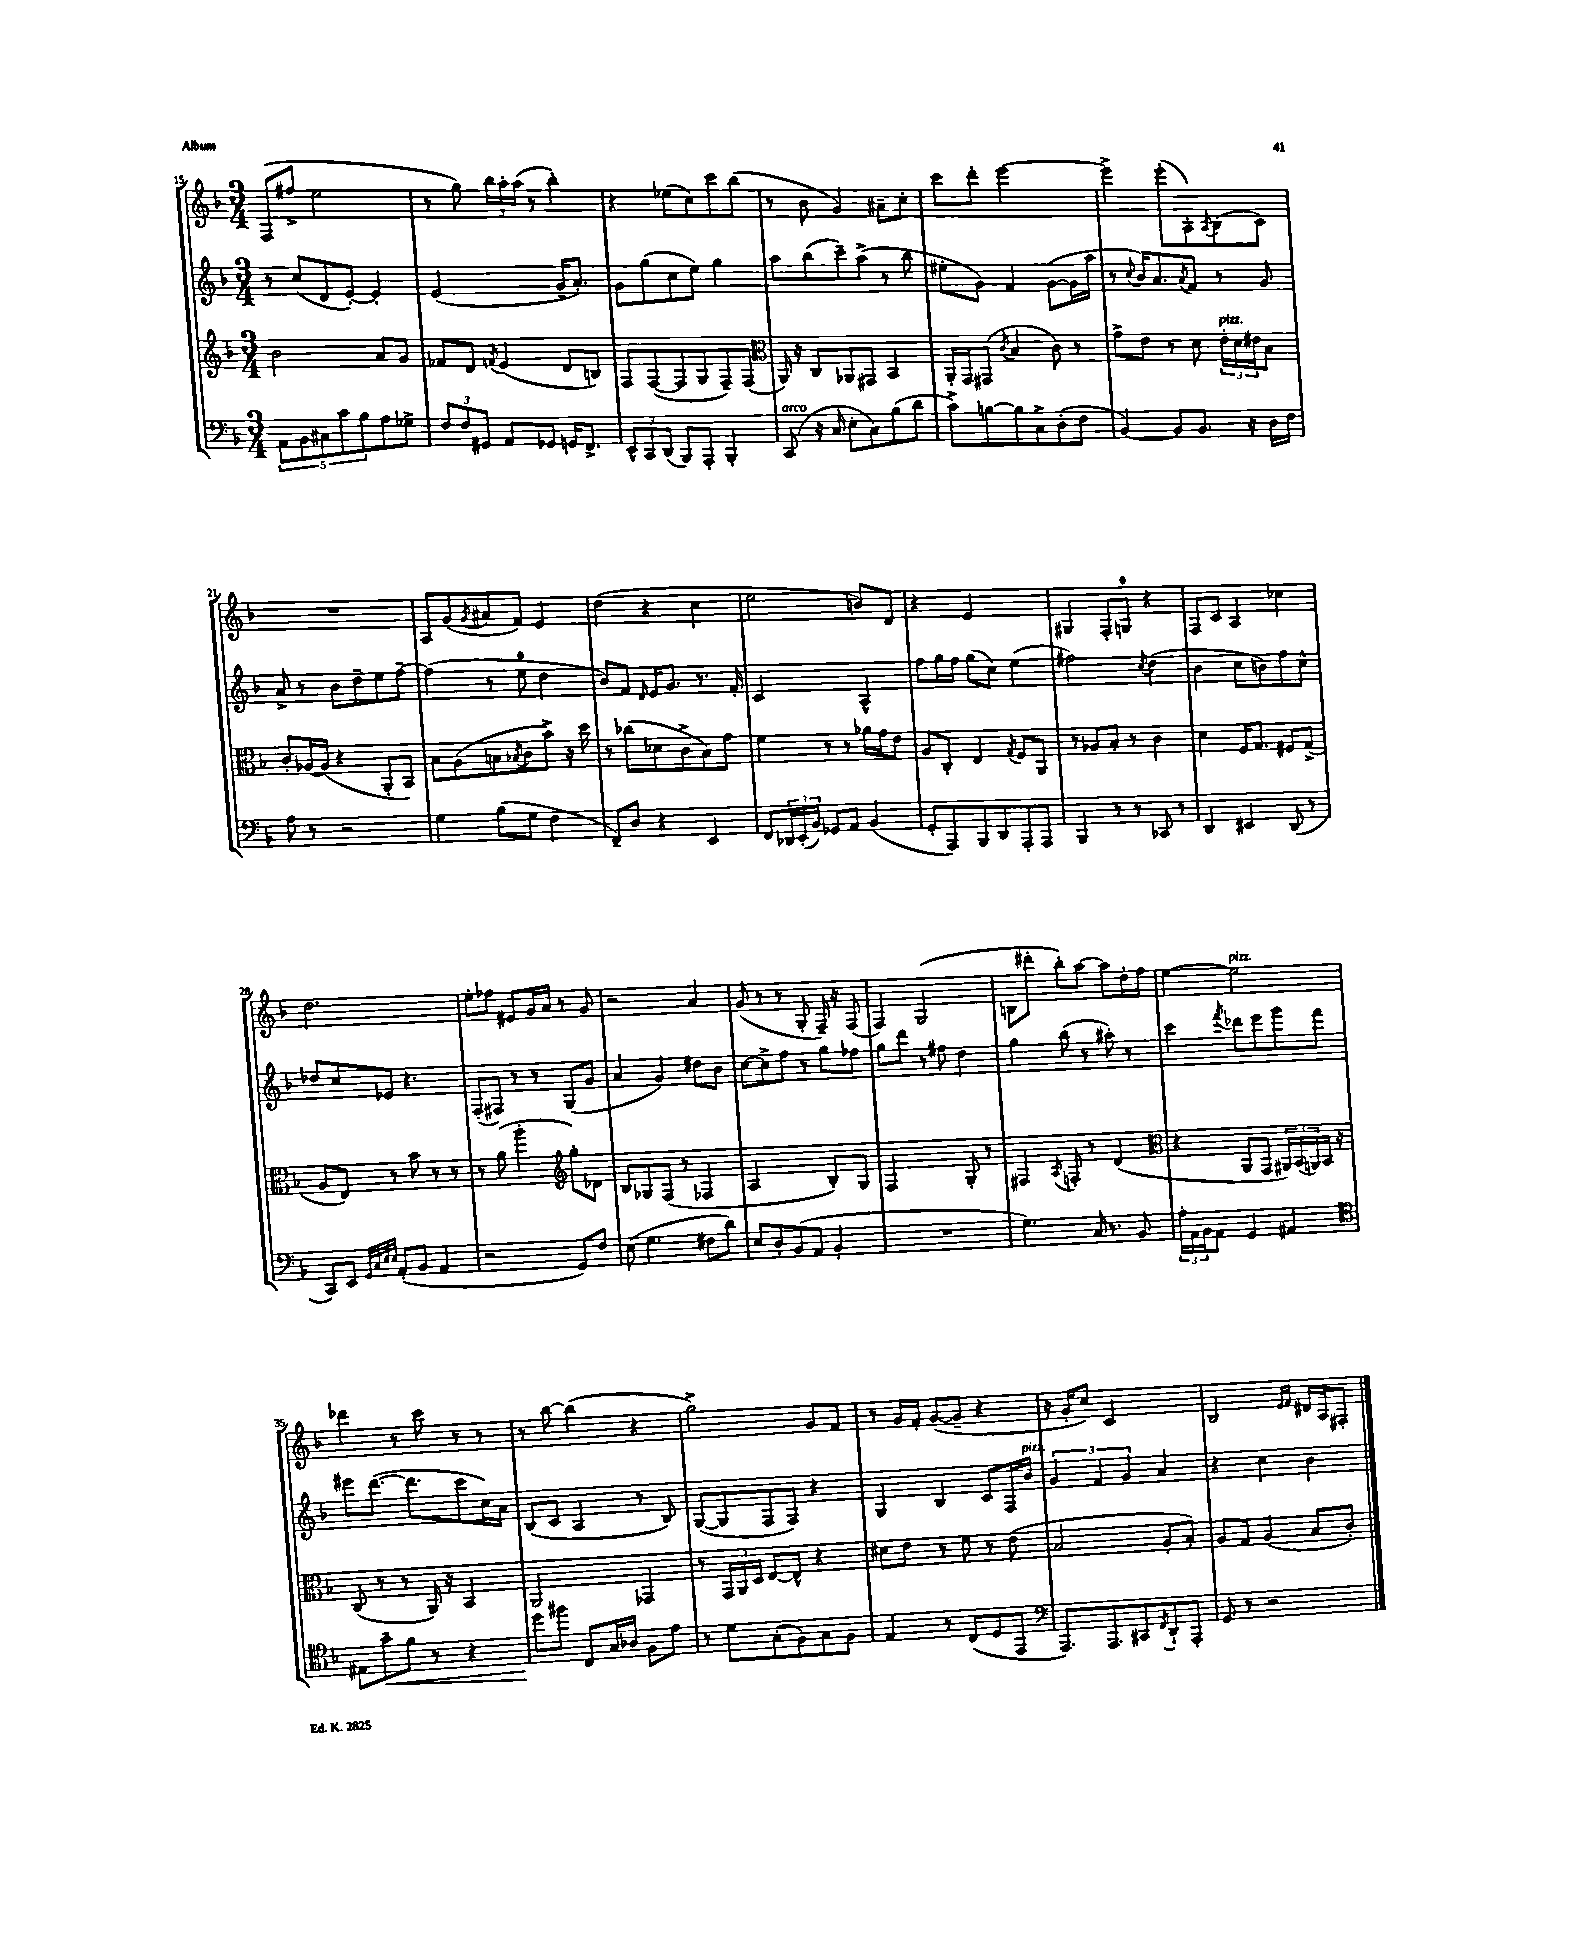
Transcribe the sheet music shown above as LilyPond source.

<<
\new StaffGroup <<
\new Staff = "s0" {
    \clef treble \key f \major \numericTimeSignature \time 3/4
    f8( fis''8-> e''2 |
    r8 g''8) \tuplet 3/2 { bes''16 a''16-. a''16( } r8 bes''4-.) |
    r4 ees''8( c''8) c'''8 bes''8( |
    r8 bes'8 g'4) ais'8-- c''8-. |
    c'''8 d'''8-. e'''2~ |
    e'''4-> e'''8-.( a8-.) \acciaccatura { a8 } bes8( c'8) |
    R2. |
    a8 g'8( \acciaccatura { g'8 } ais'8 f'8) e'4 |
    d''4( r4 c''4 |
    e''2 b'8) d'8 |
    r4 e'2 |
    gis4 f8-. g8-0 r4 |
    f8 c'8 a4 ces''4 |
    d''2. |
    e''8-. fes''8 eis'8 g'16 a'16 r8 g'8 |
    r2 a'4 |
    g'8( r8 r8 g8-. f16--) r16 f8( |
    f4) g2( |
    b8 dis'''8-. bes''8-.) a''8~ a''8 d''16-. f''16 |
    e''4~ e''2^\markup { \italic "pizz." } |
    des'''4 r8 c'''8 r8 r8 |
    r8 bes''8~ bes''4( r4 |
    g''2->) g'8 f'8 |
    r8 g'16 f'16-. g'8~( g'8-- r4 |
    r16 g'16-. c''8) c'2 |
    bes2 \grace { e'16 f'16 } dis'16 a16 fis8-. \bar "|." |
}
\new Staff = "s1" {
    \clef treble \key f \major \numericTimeSignature \time 3/4
    r8 c''8( d'8 e'8~-.) e'4-. |
    e'2( g'16-- a'8.-.) |
    g'8 g''8( c''8 e''8) g''4 |
    a''8 bes''8( c'''8--) a''8->( r8 bes''8 |
    eis''8-. g'8) f'4 g'8~( g'16 a''16 |
    r8 \appoggiatura { c''8 } bes'16) a'8. \acciaccatura { a'8 } f'8 r8 g'8 |
    a'8-> r8 bes'8 d''8-- e''8 f''8~-- |
    f''4( r8 e''8-0 d''4 |
    bes'8) f'8 \grace { d'16 } e'16 g'8. r8. f'16-. |
    c'2 a4-^ |
    f''8 g''16 f''16 g''8( c''8) e''4( |
    fis''2) \acciaccatura { c''8 } d''4( |
    bes'4 c''8 b'8) f''8 c''8-^ |
    des''8 c''8 ees'8 r4. |
    f8-.( fis8) r8 r8 g8( g'8 |
    a'4 g'4) dis''8 bes'8 |
    c''8~ c''8-> f''8 r8 g''8 fes''8 |
    g''8 d'''8 r8 fis''8 d''4 |
    g''4 bes''8( r8 ais''8-.) r8 |
    c'''4 \acciaccatura { f'''8 } des'''8 e'''8 g'''8 f'''8 |
    eis'''8 d'''8.~( d'''8. c'''8 c''16) a'16 |
    bes8( c'8 a4 r8 bes8) |
    g8~( g8 f8 f8) r4 |
    g4 bes4 c'8 f16 bes'16^\markup { \italic "pizz." } |
    \tuplet 3/2 { g'4 f'4 g'4 } a'4 |
    r4 c''4 bes'4 \bar "|." |
}
\new Staff = "s2" {
    \clef treble \key f \major \numericTimeSignature \time 3/4
    bes'2 a'8 g'8 |
    fes'8 d'8 \acciaccatura { f'8 } e'4( d'8 b8) |
    f8 f8~( f8 g8 f8--) f8( |
    \clef alto a,16) r16 c8 aes,8 gis,8 bes,4 |
    a,16-. g,16 gis,8( \acciaccatura { c'8 } bes4 c'8) r8 |
    g'8-> e'8 r8 d'8 \tuplet 3/2 { e'16-.^\markup { \italic "pizz." } d'16 eis'16 } bes8 |
    c'8-. aes16~ aes16( r4 a,8-. bes,8) |
    bes8 a8( b8 \acciaccatura { bes8 } c'8 bes'8->) r16 d''16 |
    r8 ces''8( des'8 c'8-> bes8) g'8 |
    f'4 r8 r8 aes'16 g'16 e'8 |
    a8 c8-. e4 \acciaccatura { g8 } f8 a,8 |
    r8 aes8 bes8-. r8 c'4 |
    d'4 f16 g8. fis8 g8->( |
    a8 e8) r8 bes'8 r8 r8 |
    r8 a'8( a''4-. \clef treble g''8-.) des'8 |
    bes8 ges8 f8( r8 fes4 |
    a2 bes8-.) g8 |
    f2 g8-. r8 |
    fis4 \acciaccatura { a8 } f8-. r8 d'4( |
    \clef alto r4 a,8 g,8 \tuplet 3/2 { ais,16) bes,16( a,16) } bes,16 r16 |
    c8( r8 r8 a,16) r16 bes,4 |
    a,2 ges,4 |
    r8 \tuplet 3/2 { g,16 a,16 d16 } e8~ e8-^ r4 |
    dis'8 e'8 r8 f'8 r8 e'8( |
    bes2 a8-. bes8-.) |
    a8 g8 a4( bes8 c'8-.) \bar "|." |
}
\new Staff = "s3" {
    \clef bass \key f \major \numericTimeSignature \time 3/4
    \tuplet 5/4 { a,8 bes,8 cis8 c'8 bes8 } a8 ges8-> |
    \tuplet 3/2 { f8 f8 gis,8 } a,8 ges,8 g,16 f,8.-> |
    \tuplet 3/2 { e,8-^ c,8 d,8( } bes,,8) a,,8-. bes,,4-. |
    c,8^\markup { \italic "arco" }( r16 c16 e8-. c8) bes8( d'8 |
    c'8->) b8~ b8 c8-> d8-.( f8 |
    bes,4~) bes,8 bes,8. r16 d16 f16 |
    a8 r8 r2 |
    g4 bes8( g8 f4 |
    f,8--) d8 r4 e,4 |
    f,8 \tuplet 3/2 { des,16 e,16-.( bes,16) } ges,8 a,8 bes,4( |
    g,8-. a,,8) bes,,8 d,8 a,,8-. a,,8 |
    bes,,4 r8 r8 ces,8 r8 |
    d,4 eis,4 d,8( r8 |
    c,8) e,8 \grace { g,32 c32 e32 e32 } a,8-.( bes,8 a,4 |
    r2 g,8) f8 |
    e8( g4. fis8 d'8) |
    e8 d8-. bes,8( a,8 bes,4-. |
    R2. |
    g4.) c16 r8. bes,8 |
    \tuplet 3/2 { a16-. a,16 bes,16 } a,8 g,4 ais,4 |
    \clef tenor eis8 g'8--\< f'8 r8 r4 |
    d''8\! fis''8 c8 g16 aes16 f8 e'8 |
    r8 d'8 g8-.( f8) g8 f8 |
    e4 r8 c8( d8 e,8 |
    \clef bass a,,8.) a,,8. cis,8 \acciaccatura { f,8 } d,8-! a,,8-. |
    g,8 r8 r2 \bar "|." |
}
>>
>>
\layout { \context { \Score currentBarNumber = #15 } }
